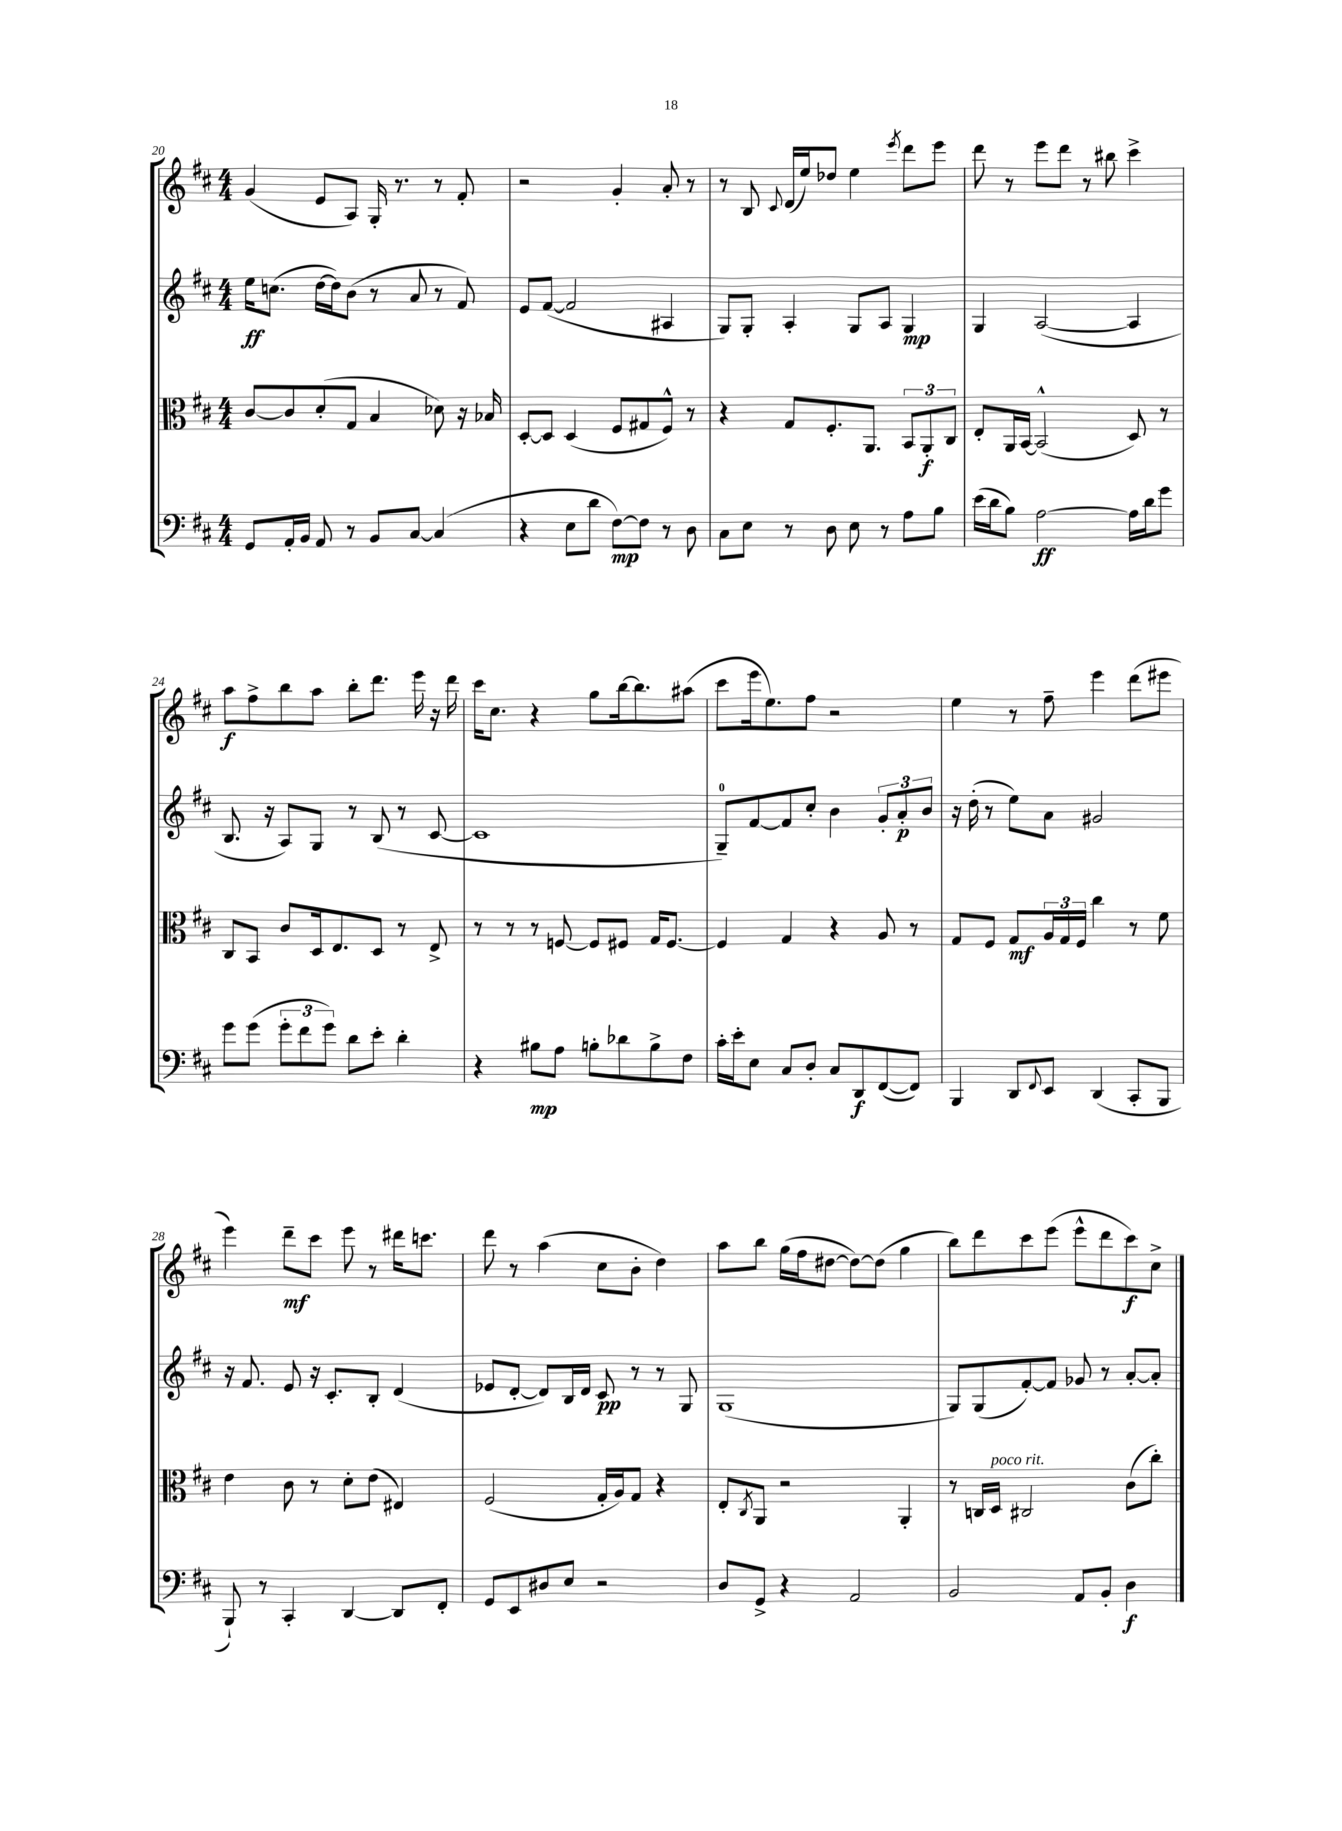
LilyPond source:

<<
\new StaffGroup <<
\new Staff = "s0" {
    \clef treble \key d \major \numericTimeSignature \time 4/4
    g'4( e'8 a8) g16-. r8. r8 fis'8-. |
    r2 g'4-. a'8-. r8 |
    r8 b8 \appoggiatura { cis'8 } d'16( e''16) des''8 e''4 \acciaccatura { e'''8 } d'''8 e'''8 |
    d'''8 r8 e'''8 d'''8 r8 bis''8 cis'''4-> |
    a''8\f fis''8-> b''8 a''8 b''8-. d'''8. e'''16 r16 d'''16 |
    cis'''16 cis''8. r4 g''8 b''16~ b''8. ais''8( |
    cis'''8 e'''16 e''8.) fis''8 r2 |
    e''4 r8 fis''8-- e'''4 d'''8( eis'''8 |
    e'''4) d'''8--\mf cis'''8 e'''8 r8 dis'''16 c'''8. |
    d'''8 r8 a''4( cis''8 b'8-. d''4) |
    a''8 b''8 g''16( fis''16 dis''8~ dis''8~) dis''8( g''4 |
    b''8) d'''8 cis'''8 e'''8( e'''8-^ d'''8 cis'''8\f) cis''8-> \bar "|." |
}
\new Staff = "s1" {
    \clef treble \key d \major \numericTimeSignature \time 4/4
    e''16\ff c''8.( d''16~ d''16) b'8( r8 a'8 r8 fis'8) |
    e'8 fis'8~( fis'2 ais4 |
    g8) g8-. a4-. g8 a8 g4\mp |
    g4 a2~( a4 |
    b8. r16 a8) g8 r8 b8( r8 cis'8~ |
    cis'1 |
    g8-0--) fis'8~ fis'8 cis''8-. b'4 \tuplet 3/2 { g'8-. a'8-.\p b'8 } |
    r16 d''16-.( r8 e''8) a'8 gis'2 |
    r16 fis'8. e'8 r16 cis'8.-. b8-. d'4( |
    ees'8 d'8~-. d'8) b16 d'16 cis'8\pp r8 r8 g8 |
    g1( |
    g8) g8( fis'8~-.) fis'8 ges'8 r8 a'8~-. a'8-. \bar "|." |
}
\new Staff = "s2" {
    \clef alto \key d \major \numericTimeSignature \time 4/4
    cis'8~ cis'8 d'8-.( g8 b4 des'8) r16 bes16 |
    d8~-. d8 d4( fis8 gis8 fis8-^) r8 |
    r4 g8 fis8.-. a,8. \tuplet 3/2 { b,8 a,8-.\f cis8 } |
    e8-. a,16 b,16~ b,2-^( d8) r8 |
    cis8 b,8 cis'8 d16 e8. d8 r8 e8-> |
    r8 r8 r8 f8~ f8 fis8 g16 fis8.~ |
    fis4 g4 r4 a8 r8 |
    g8 fis8 g8\mf \tuplet 3/2 { a16 g16 fis16 } cis''4 r8 fis'8 |
    e'4 cis'8 r8 d'8-. e'8( eis4) |
    fis2( g16-. a16) g8 r4 |
    e8-. \acciaccatura { cis8 } a,8 r2 a,4-. |
    r8 c16 d16^\markup { \italic "poco rit." } cis2 cis'8( cis''8-.) \bar "|." |
}
\new Staff = "s3" {
    \clef bass \key d \major \numericTimeSignature \time 4/4
    g,8 a,16-. b,16 a,8 r8 b,8 cis8~ cis4( |
    r4 e8 d'8 fis8~\mp) fis8 r8 d8 |
    cis8 e8 r8 d8 e8 r8 a8 b8 |
    e'16( d'16 b8) a2~\ff a16 d'16 g'8 |
    g'8 g'8( \tuplet 3/2 { g'8-. fis'8 g'8) } d'8 e'8-. d'4-. |
    r4 bis8\mp a8 b8-. des'8 b8-> fis8 |
    cis'16-. e'16-. e8 cis8 d8-. cis8 d,8\f fis,8~( fis,8) |
    b,,4 d,8 \appoggiatura { fis,8 } e,8 d,4( cis,8-. b,,8 |
    b,,8-!) r8 cis,4-. d,4~ d,8 fis,8-. |
    g,8 e,8 dis8 e8 r2 |
    d8 g,8-> r4 a,2 |
    b,2 a,8 b,8-. d4\f \bar "|." |
}
>>
>>
\layout { \context { \Score currentBarNumber = #20 } }
